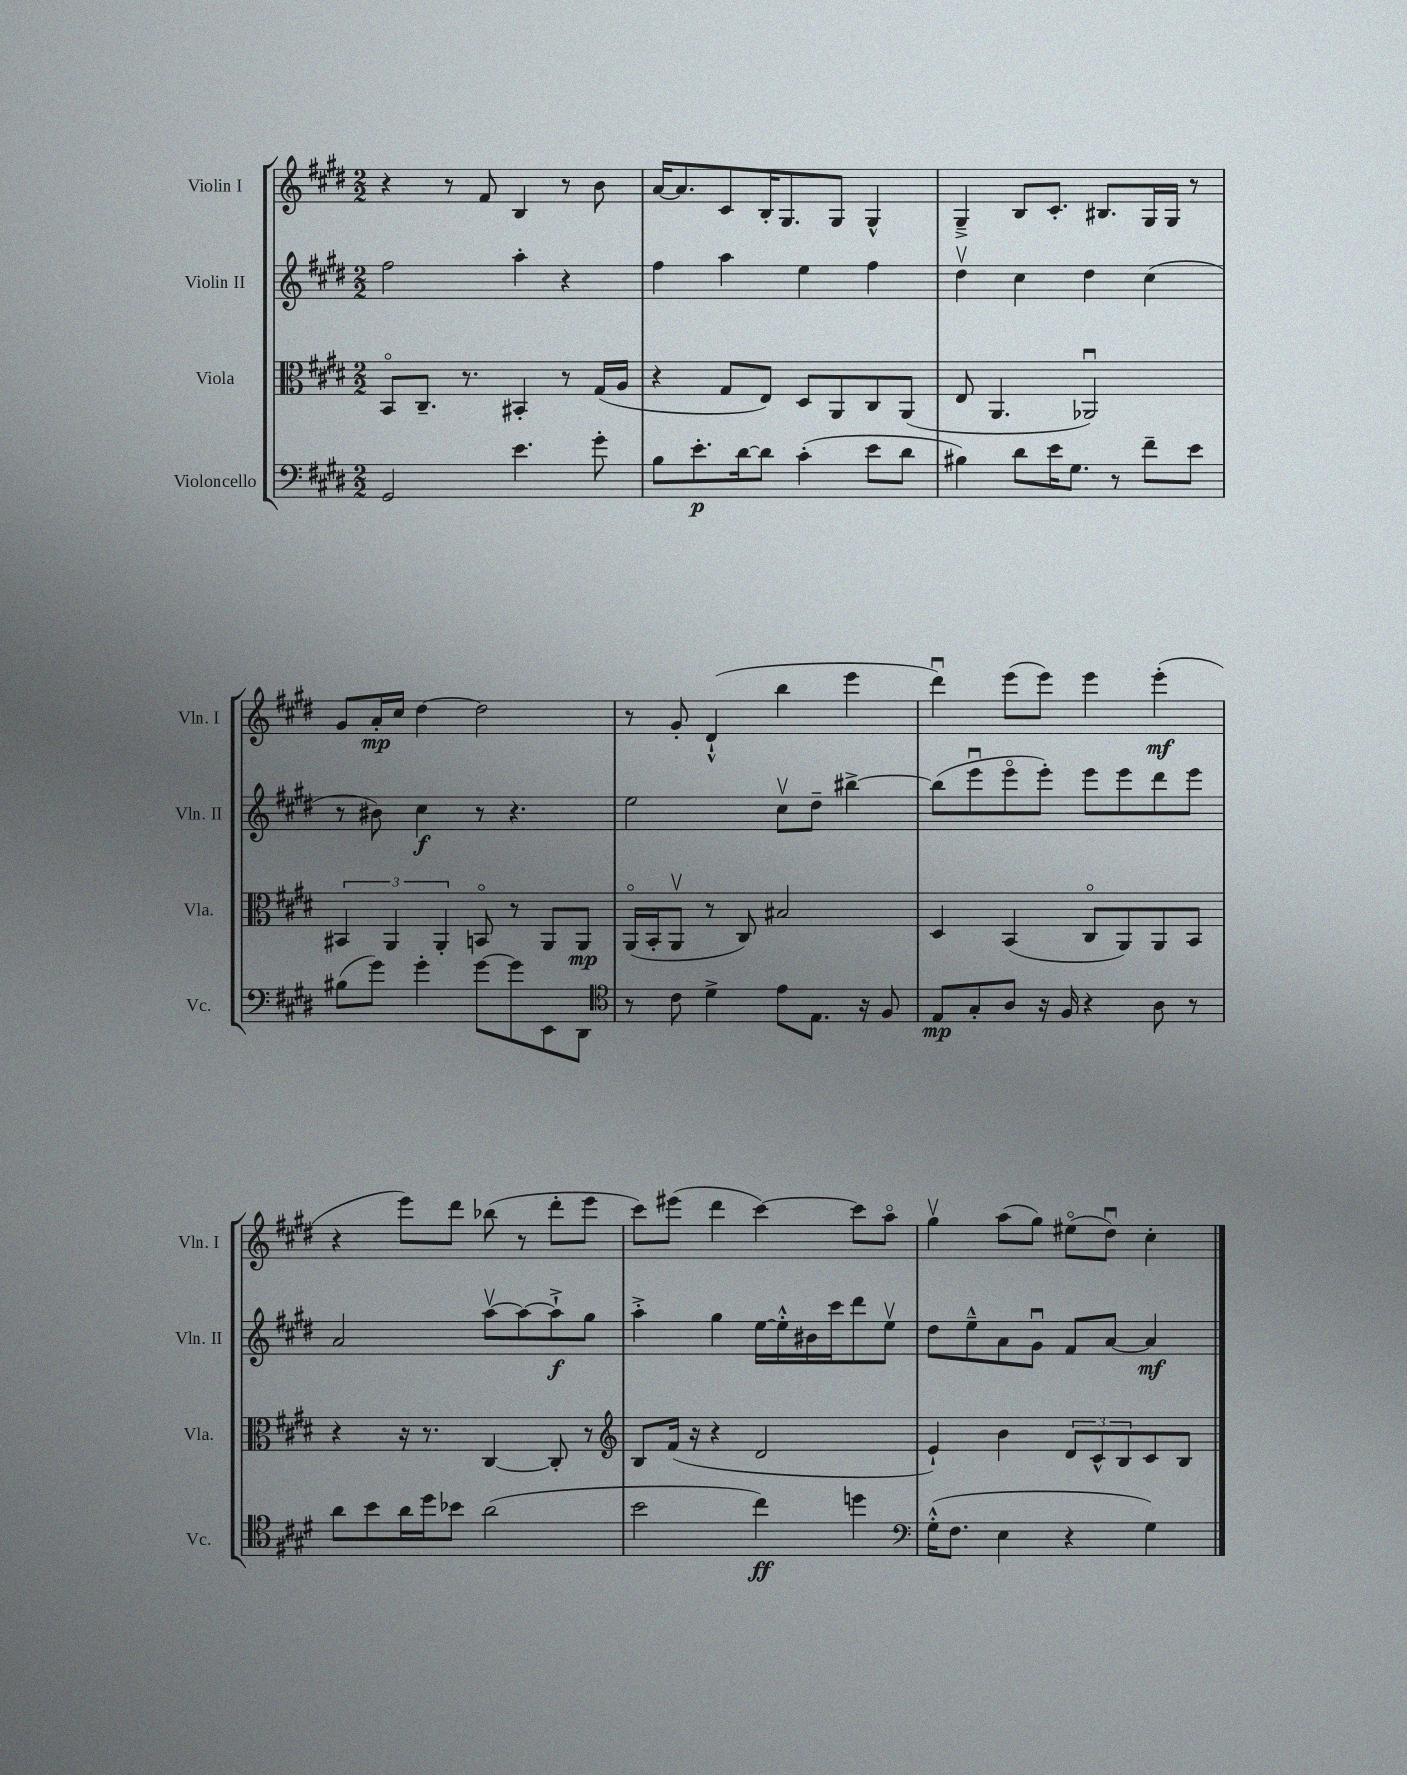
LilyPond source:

<<
\new StaffGroup <<
\new Staff = "s0" \with { instrumentName = "Violin I" shortInstrumentName = "Vln. I" } {
    \clef treble \key e \major \numericTimeSignature \time 2/2
    r4 r8 fis'8 b4 r8 b'8 |
    a'16~ a'8. cis'8 b16-. gis8. gis8 gis4-^ |
    gis4---> b8 cis'8.-. bis8. gis16 gis16 r8 |
    gis'8 a'16-.\mp cis''16 dis''4~ dis''2 |
    r8 gis'8-. dis'4-!-^( b''4 e'''4 |
    dis'''4\downbow) e'''8( e'''8) e'''4 e'''4-.\mf( |
    r4 e'''8) dis'''8 bes''8( r8 dis'''8-. e'''8 |
    cis'''8) eis'''8( dis'''4 cis'''4~) cis'''8 a''8\flageolet |
    gis''4\upbow a''8( gis''8) eis''8\flageolet( dis''8\downbow) cis''4-. \bar "|." |
}
\new Staff = "s1" \with { instrumentName = "Violin II" shortInstrumentName = "Vln. II" } {
    \clef treble \key e \major \numericTimeSignature \time 2/2
    fis''2 a''4-. r4 |
    fis''4 a''4 e''4 fis''4 |
    dis''4\upbow cis''4 dis''4 cis''4( |
    r8 bis'8) cis''4\f r8 r4. |
    e''2 cis''8\upbow dis''8-- bis''4~-> |
    bis''8( e'''8\downbow e'''8\flageolet e'''8-.) e'''8 e'''8 dis'''8 e'''8 |
    a'2 a''8~\upbow a''8~ a''8-!->\f gis''8 |
    a''4-.-> gis''4 e''16~ e''16-.-^ bis'16 cis'''16 dis'''8 e''8\upbow |
    dis''8 e''8---^ a'8 gis'8\downbow fis'8 a'8~ a'4\mf \bar "|." |
}
\new Staff = "s2" \with { instrumentName = "Viola" shortInstrumentName = "Vla." } {
    \clef alto \key e \major \numericTimeSignature \time 2/2
    b,8\flageolet cis8.-- r8. bis,4-. r8 gis16( a16 |
    r4 gis8 e8) dis8 a,8 cis8 a,8( |
    e8 a,4. aes,2\downbow) |
    \tuplet 3/2 { bis,4 a,4 a,4-. } b,8\flageolet r8 a,8 a,8\mp |
    a,16\flageolet( b,16-. a,8\upbow r8 cis8) bis2 |
    dis4 b,4( cis8\flageolet a,8) a,8 b,8 |
    r4 r16 r8. cis4~ cis8-. r8 |
    \clef treble b8 fis'16( r16 r4 dis'2 |
    e'4-!) b'4 \tuplet 3/2 { dis'8 cis'8-^ b8 } cis'8 b8 \bar "|." |
}
\new Staff = "s3" \with { instrumentName = "Violoncello" shortInstrumentName = "Vc." } {
    \clef bass \key e \major \numericTimeSignature \time 2/2
    gis,2 e'4. gis'8-. |
    b8 e'8.-.\p dis'16~ dis'8 cis'4-.( e'8 dis'8 |
    bis4) dis'8 e'16 gis8. r8 fis'8-- e'8 |
    bis8( gis'8) gis'4-. gis'8~ gis'8 e,8 dis,8 |
    \clef tenor r8 cis'8 dis'4-> e'8 e8. r16 fis8 |
    e8\mp gis8-. a8 r16 fis16 r4 a8 r8 |
    a'8 b'8 a'16 dis''16 bes'8 a'2( |
    b'2 cis''4\ff) d''4 |
    \clef bass gis16-.-^( fis8. e4 r4 gis4) \bar "|." |
}
>>
>>
\layout { \context { \Score \remove "Bar_number_engraver" } }
